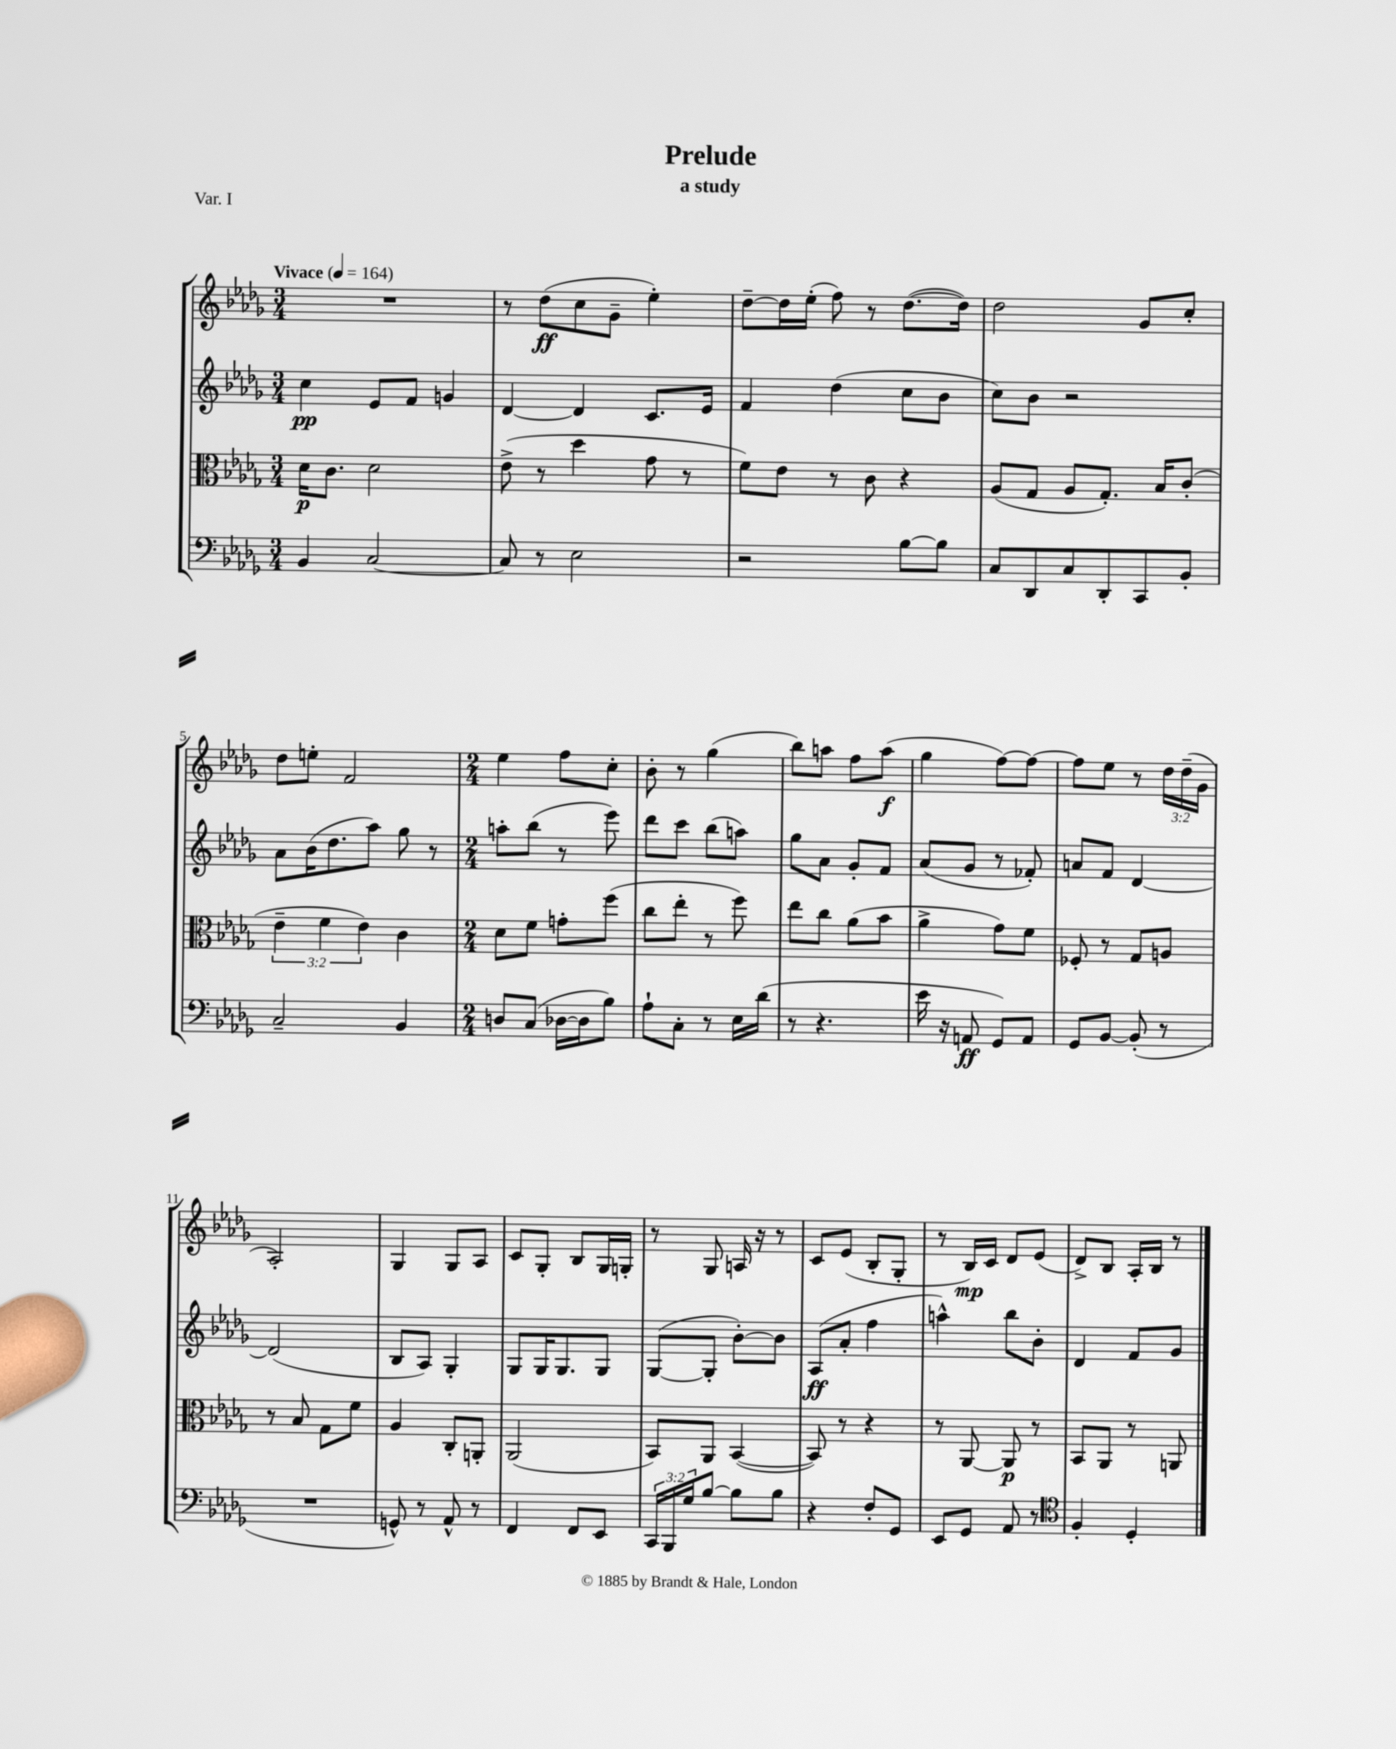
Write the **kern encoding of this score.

**kern	**kern	**kern	**kern
*staff4	*staff3	*staff2	*staff1
*clefF4	*clefC3	*clefG2	*clefG2
*k[b-e-a-d-g-]	*k[b-e-a-d-g-]	*k[b-e-a-d-g-]	*k[b-e-a-d-g-]
*M3/4	*M3/4	*M3/4	*M3/4
*MM164	*MM164	*MM164	*MM164
4BB-	16d-	4cc	2.r
.	8.c	.	.
[2C	2d-	8e-	.
.	.	8f	.
.	.	4g	.
=	=	=	=
8C]	(8e-^	[4d-	8r
8r	8r	.	(8dd-
2E-	4dd-	4d-]	8cc
.	.	.	8g-~
.	8g-	8.c	4ee-')
.	8r	.	.
.	.	16e-	.
=	=	=	=
2r	8f)	4f	[8dd-~
.	8e-	.	16dd-]
.	.	.	(16ee-'
.	8r	(4dd-	8ff)
.	8c	.	8r
[8B-	4r	8cc	([8.dd-
8B-]	.	8b-	.
.	.	.	16dd-])
=	=	=	=
8C	(8A-	8cc)	2dd-
8DD-	8G-	8b-	.
8C	8A-	2r	.
8DD-'	8.G-')	.	.
8CC	.	.	8g-
.	16B-	.	.
8BB-'	(8c'	.	8cc'
=	=	=	=
2C~	6e-~	8a-	8dd-
.	.	(16b-	8ee'
.	6f	.	.
.	.	8.dd-	.
.	.	.	2f
.	6e-)	.	.
.	.	8aa-)	.
4BB-	4c	8gg-	.
.	.	8r	.
=	=	=	=
*M2/4	*M2/4	*M2/4	*M2/4
8D	8d-	8aa'	4ee-
(8C	8f	(8bb-	.
[16D-	8g'	8r	8ff
16D-]	.	.	.
8B-)	(8ff	8eee-)	8cc'
=	=	=	=
8A-`	8cc	8ddd-	8b-'
8C'	8ee-'	8ccc	8r
8r	8r	(8bb-	(4gg-
16E-	8ff)	8aa)	.
(16d-	.	.	.
=	=	=	=
8r	8ee-	8gg-	8bb-)
4.r	8cc	8a-	8aa
.	(8a-	8g-'	8ff
.	8b-	8f	(8aa
=	=	=	=
16e-	4a-^	(8a-	4gg-
16r	.	.	.
8AA	.	8g-	.
8GG-)	8g-)	8r	[8ff)
8AA	8f	8f-')	8ff_
=	=	=	=
8GG-	8F-'	8a	8ff]
[8BB-	8r	8f	8ee-
(8BB-']	8G-	[4d-	8r
8r	8A	.	24dd-
.	.	.	(24dd-~
.	.	.	24g-
=	=	=	=
2r	8r	(2d-]	2A-')
.	8B-	.	.
.	8G-	.	.
.	8f	.	.
=	=	=	=
8GG^^)	4A-	8B-	4G-
8r	.	8A-)	.
8AA-^^	8C'	4G-'	8G-
8r	8AA'	.	8A-
=	=	=	=
4FF	(2AA-	8G-	8c
.	.	16G-	8G-'
.	.	8.G-	.
8FF	.	.	8B-
8EE-	.	8G-	16G-
.	.	.	16G'
=	=	=	=
24CC	8BB-)	([8G-	8r
24BBB-	.	.	.
24G-	.	.	.
[8B-	8AA-	8G-']	8G-
8B-]	([4BB-	[8b-')	16A
.	.	.	16r
8B-	.	8b-]	8r
=	=	=	=
4r	8BB-])	(8A-	8c
.	8r	8a-'	(8e-
8F'	4r	4ff	8B-'
8GG-	.	.	8G-'
=	=	=	=
8EE-	8r	4aa^^)	8r
8GG-	[8AA-	.	16B-)
.	.	.	16c
8AA-	8AA-]	8bb-	8d-
8r	8r	8b-'	(8e-
=	=	=	=
*clefC4	*	*	*
4F'	8BB-	4d-	8d-^)
.	8AA-	.	8B-
4D-'	8r	8f	16A-'
.	.	.	16B-
.	8AA	8g-	8r
==	==	==	==
*-	*-	*-	*-
